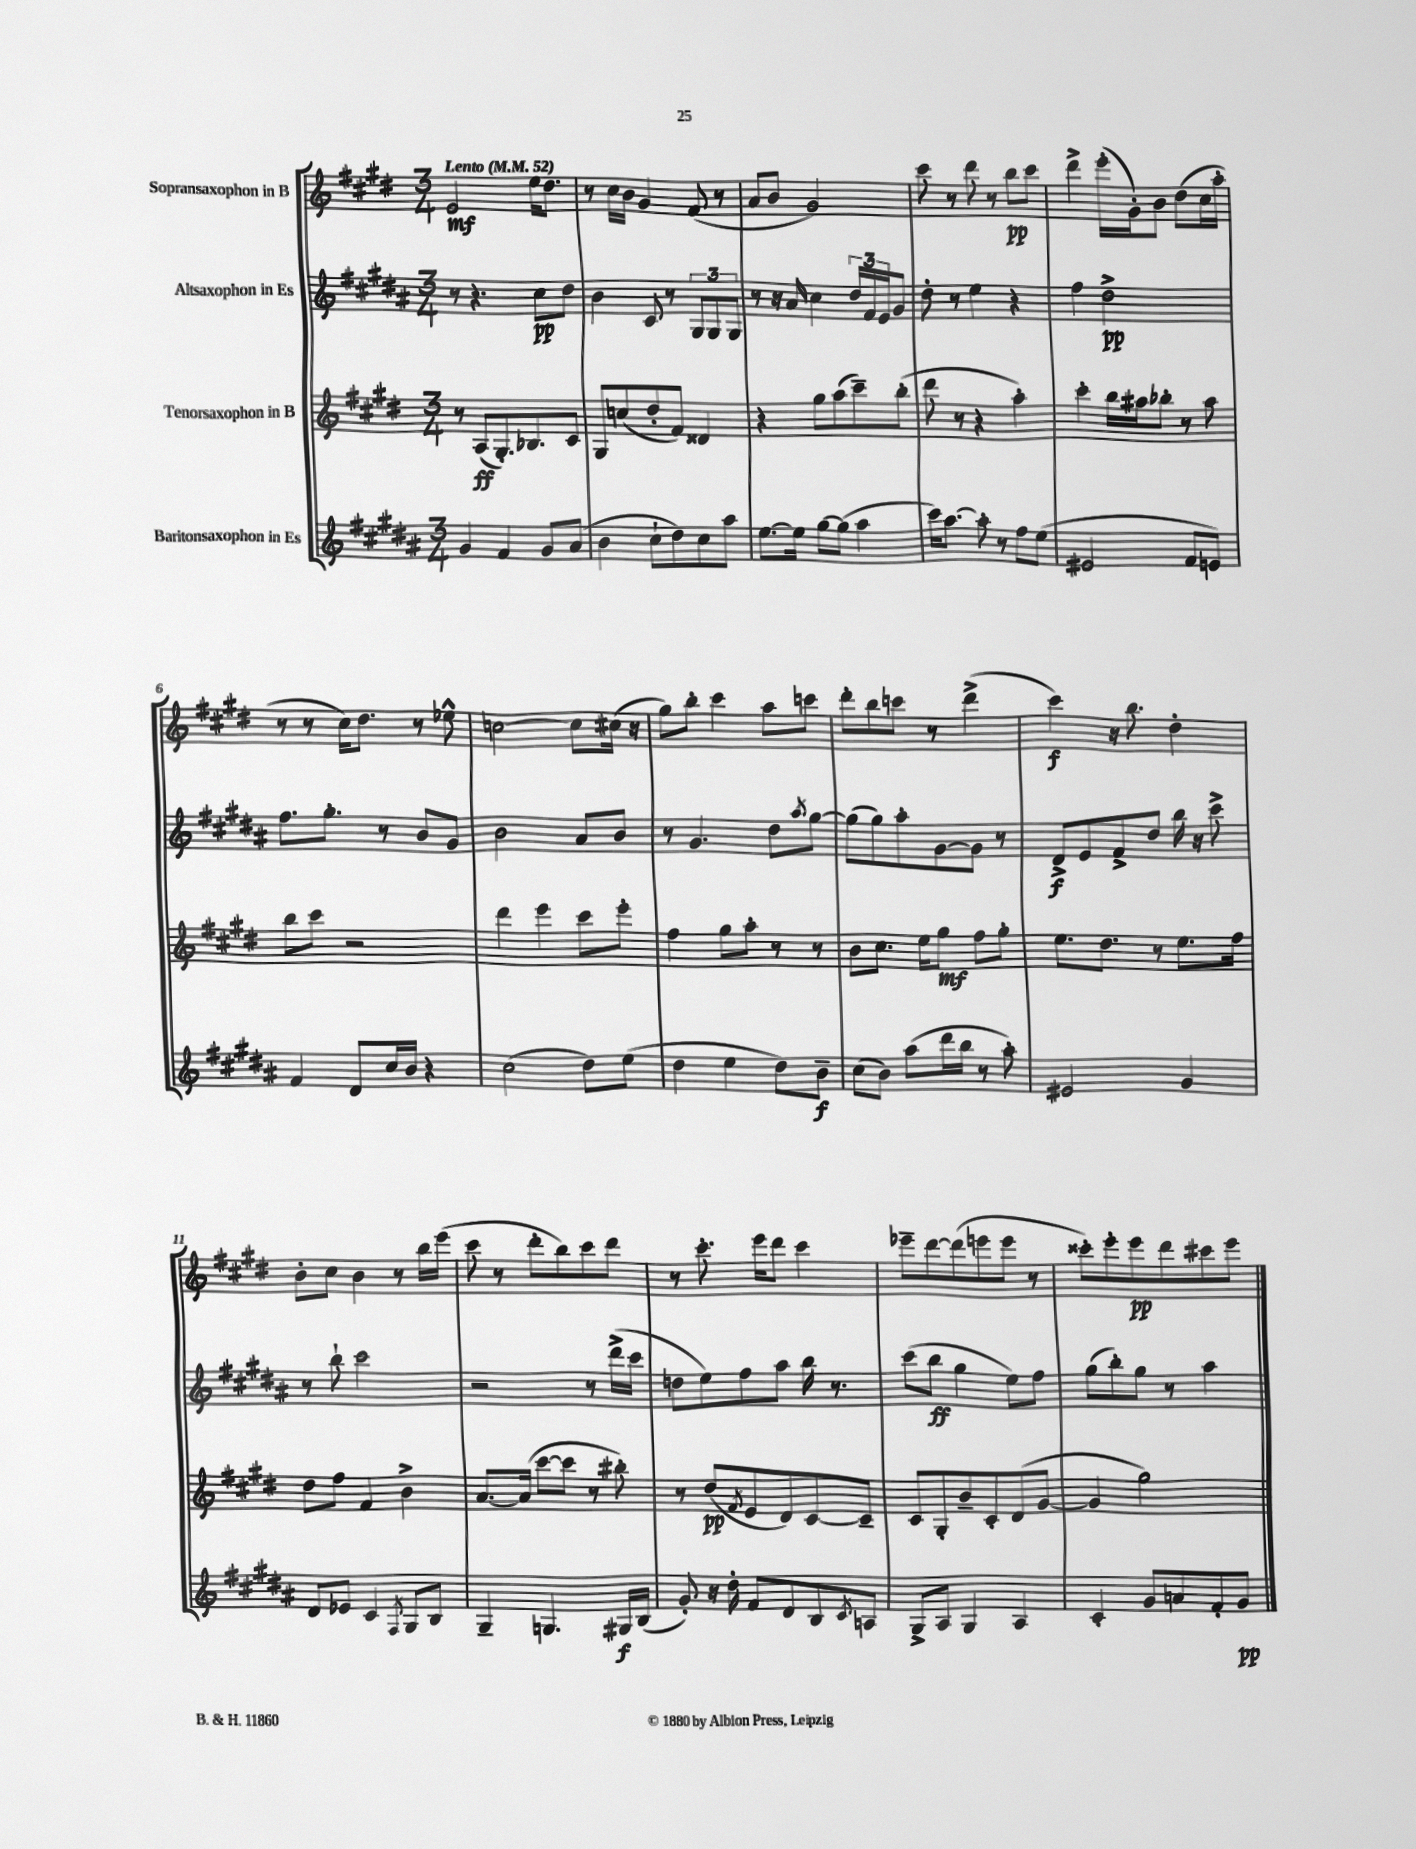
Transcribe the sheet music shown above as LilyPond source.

<<
\new StaffGroup <<
\new Staff = "s0" \with { instrumentName = "Sopransaxophon in B" } {
    \clef treble \key e \major \numericTimeSignature \time 3/4 \tempo "Lento" 4 = 52
    e'2\mf e''16 dis''8. |
    r8 cis''16 b'16 gis'4 fis'8( r8 |
    a'8 b'8 gis'2) |
    cis'''8 r8 dis'''8 r8 b''8\pp cis'''8 |
    dis'''4-> e'''16-.( gis'16-.) b'8 dis''8( cis''16 a''16-. |
    r8 r8 cis''16) dis''8. r8 ees''8-^ |
    c''2~ c''8 cis''16( r16 |
    gis''8) b''8-. cis'''4 a''8 c'''8 |
    dis'''8-. b''8 c'''8 r8 dis'''4->( |
    cis'''4\f) r16 b''8. dis''4-. |
    b'8-. cis''8 b'4 r8 b''16 e'''16( |
    cis'''8 r8 dis'''8-. b''8) cis'''8 dis'''8 |
    r8 cis'''8.-. e'''16 dis'''8 cis'''4 |
    ees'''8-- dis'''8~ dis'''8( e'''8 e'''8 r8 |
    cisis'''8-.) e'''8-. e'''8\pp dis'''8 cis'''8 e'''8 \bar "|." |
}
\new Staff = "s1" \with { instrumentName = "Altsaxophon in Es" } {
    \clef treble \key b \major \numericTimeSignature \time 3/4
    r8 r4. cis''8\pp dis''8 |
    b'4 cis'8 r8 \tuplet 3/2 { gis8 gis8 gis8 } |
    r8 r16 ais'16 cis''4 \tuplet 3/2 { dis''16 fis'16 e'16 } gis'8 |
    dis''8-. r8 e''4 r4 |
    fis''4 dis''2->\pp |
    fis''8. gis''8.-. r8 b'8 gis'8 |
    b'2 ais'8 b'8 |
    r8 gis'4. dis''8 \acciaccatura { ais''8 } gis''8~ |
    gis''8( gis''8) ais''8-. gis'8~ gis'8 r8 |
    dis'8->\f e'8 fis'8-> dis''8 b''16 r16 cis'''8-> |
    r8 b''8-! cis'''2 |
    r2 r8 dis'''16->( cis'''16 |
    d''8 e''8) fis''8 ais''8 b''16 r8. |
    cis'''8( b''8\ff gis''4 e''8) fis''8 |
    gis''8( b''8-.) gis''8 r8 ais''4 \bar "|." |
}
\new Staff = "s2" \with { instrumentName = "Tenorsaxophon in B" } {
    \clef treble \key e \major \numericTimeSignature \time 3/4
    r8 a8\ff( gis8.-.) bes8. cis'8 |
    gis8 c''8( dis''8-. fis'8) disis'4 |
    r4 gis''8 a''8( cis'''8--) b''8-.( |
    dis'''8 r8 r4 a''4-.) |
    cis'''4-. b''16 ais''16 bes''8-. r8 ais''8 |
    b''8 cis'''8 r2 |
    dis'''4 e'''4 cis'''8 e'''8-. |
    fis''4 gis''8 a''8-. r8 r8 |
    b'8 cis''8. e''16 gis''8\mf fis''8 gis''8-. |
    e''8. dis''8. r8 e''8. fis''16 |
    dis''8 fis''8 fis'4 b'4-> |
    a'8.~ a'16( cis'''8~ cis'''8 r8 bis''8-.) |
    r8 dis''8\pp( \acciaccatura { fis'8 } e'8 dis'8) cis'8~ cis'8-- |
    cis'8 gis8-. b'8-- cis'8-. dis'8( gis'8~ |
    gis'4 gis''2) \bar "|." |
}
\new Staff = "s3" \with { instrumentName = "Baritonsaxophon in Es" } {
    \clef treble \key b \major \numericTimeSignature \time 3/4
    gis'4 fis'4 gis'8 ais'8( |
    b'4 cis''8-! dis''8) cis''8 ais''8 |
    e''8.~ e''16 gis''8~ gis''8( ais''4 |
    cis'''16) ais''8.~ ais''8-. r8 fis''8 e''8( |
    eis'2 fis'8 e'8) |
    fis'4 dis'8 cis''16 b'16 r4 |
    cis''2( dis''8) e''8( |
    dis''4 e''4 dis''8) b'8--\f |
    cis''8( b'8) ais''8( dis'''16 b''16 r8 ais''8-.) |
    eis'2 gis'4 |
    dis'8 ees'8 cis'4 \acciaccatura { fis8 } gis8 b8 |
    gis4-- g4. gis16\f b16( |
    gis'8-.) r16 dis''16-. fis'8 dis'8 b8 \acciaccatura { cis'8 } a8 |
    gis8-> ais8 gis4 ais4 |
    cis'4-. gis'8 a'8 fis'8-. gis'8\pp \bar "|." |
}
>>
>>
